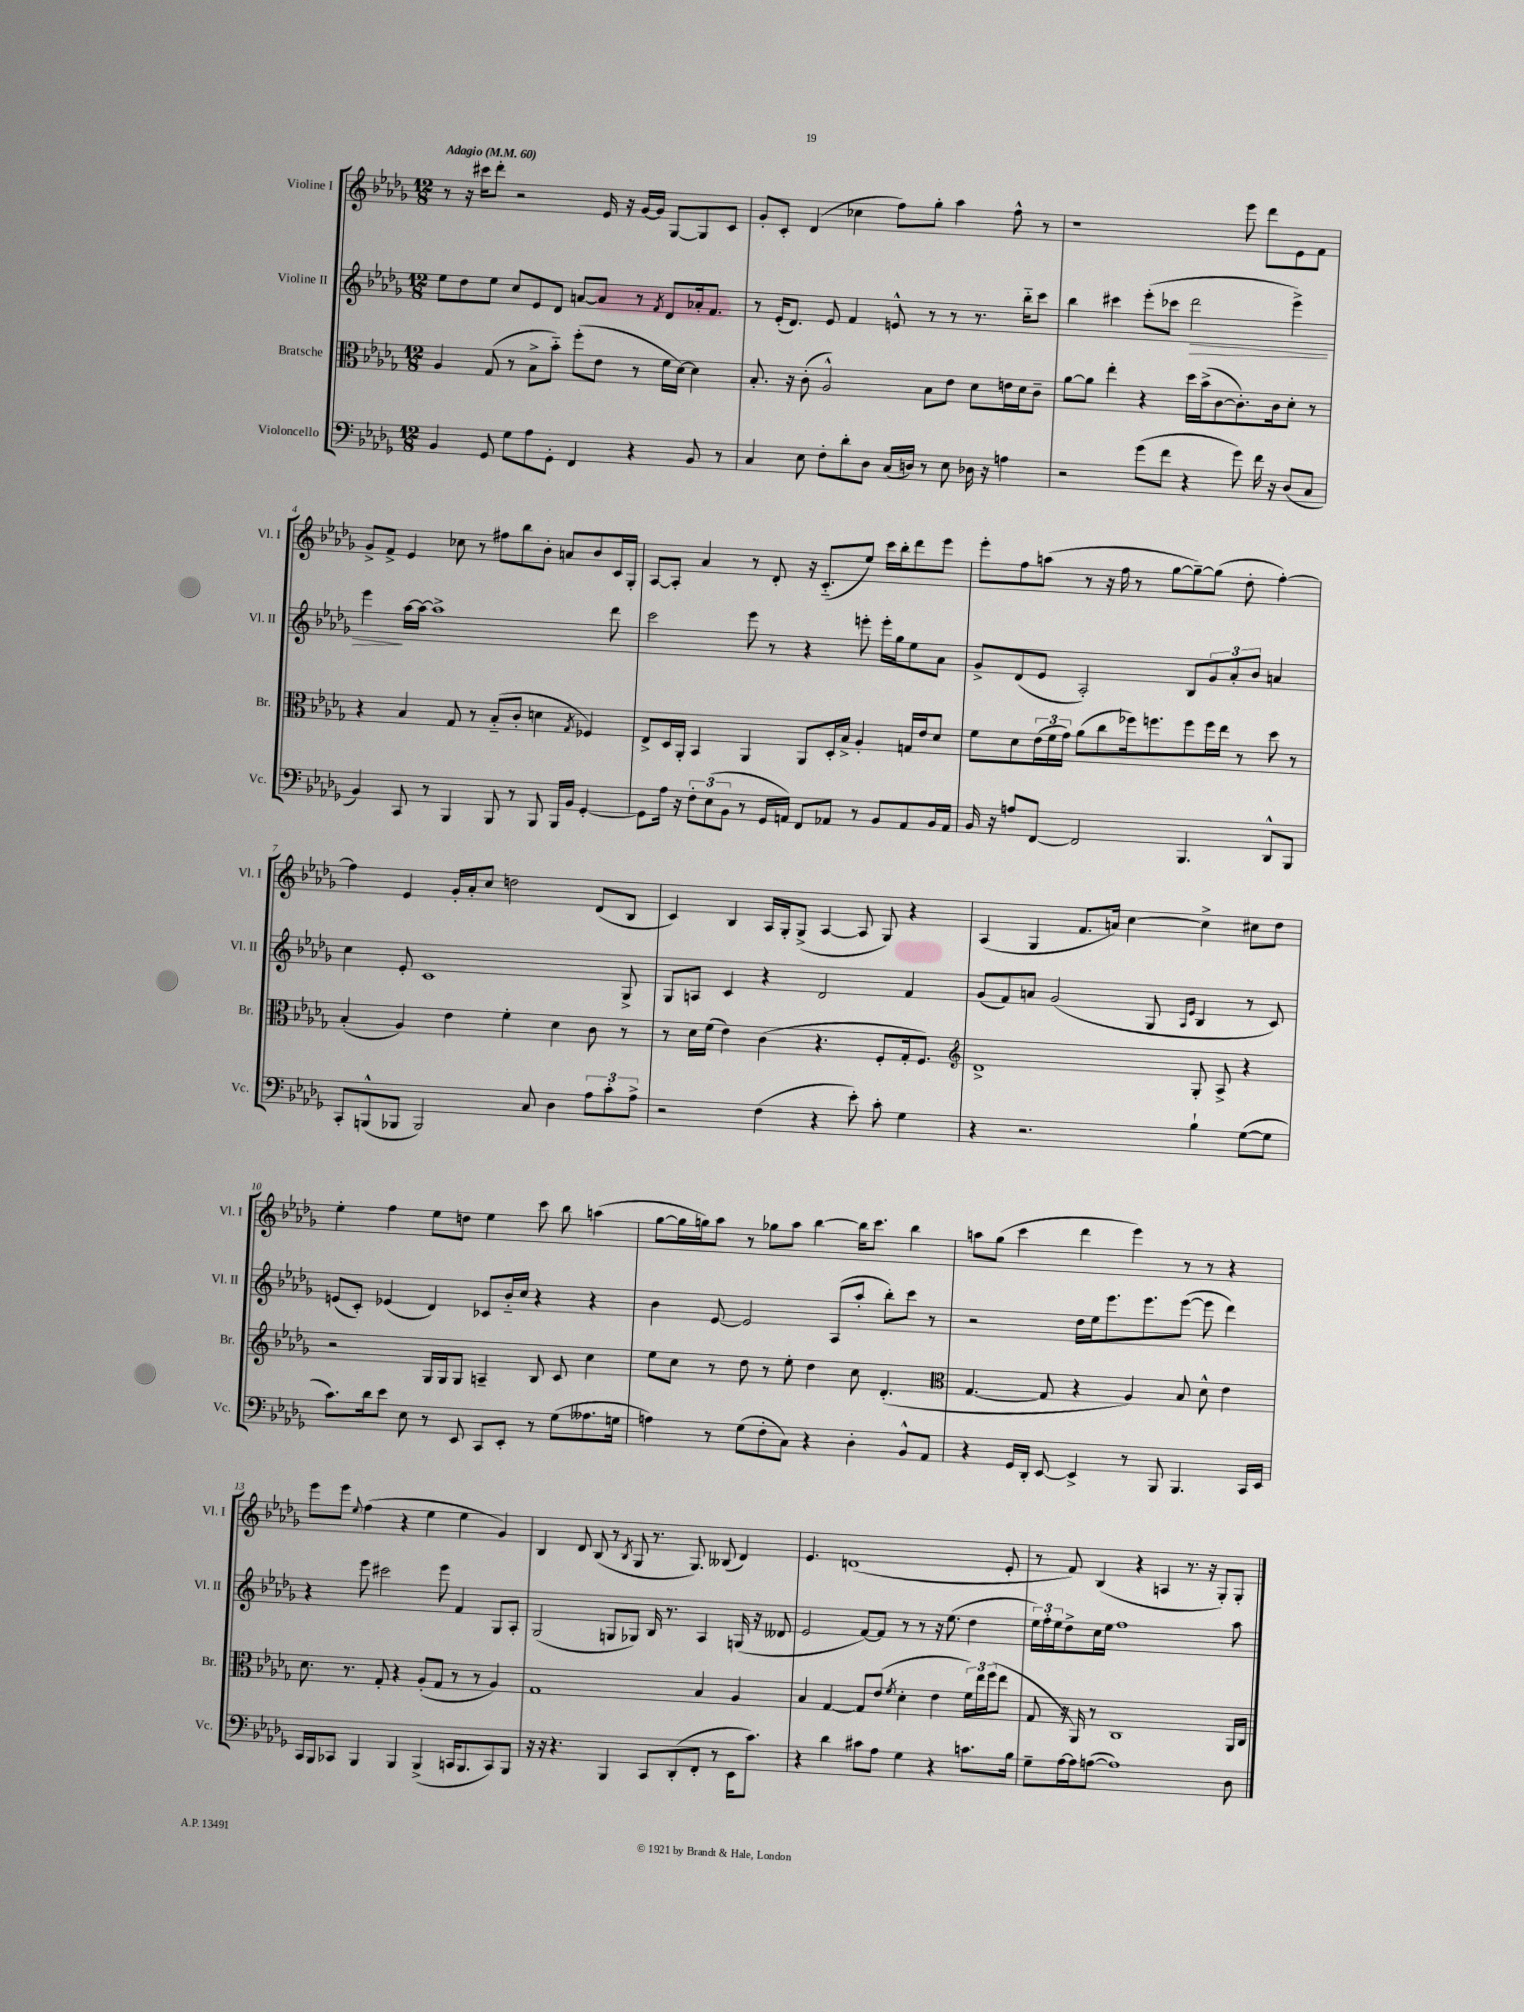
<<
\new StaffGroup <<
\new Staff = "s0" \with { instrumentName = "Violine I" shortInstrumentName = "Vl. I" } {
    \clef treble \key des \major \numericTimeSignature \time 12/8 \tempo "Adagio" 4 = 60
    r8 r16 cis'''16 des'''8-. r2 ees'16 r16 ges'16~ ges'16 ges8~ ges8 c'8 |
    ges'8-. c'8-. des'4( ces''4 f''8) ges''8-. aes''4 f''8-^ r8 |
    r1 ees'''8 des'''8 ees'8 f'8 |
    ges'8-> f'8-> ees'4 ces''8 r8 fis''8 bes''8 bes'8-. a'8 bes'8 c'16 ges16-. |
    aes8~ aes8-. aes'4 r8 des'8-. r16 c'8.-_( ees''8) c'''16 bes''16-. des'''8 ees'''8 |
    ees'''8-. f''8 a''8( r8 r16 f''16 r8 ges''8~ ges''8~--) ges''8( des''8-. f''4~-.) |
    f''4 ees'4 ges'16-. aes'16-. c''8 d''2 des'8( bes8 |
    c'4) bes4 aes16 ges16-. ges8->( aes4~ aes8 ges8) r4 |
    aes4( ges4 f'8. a'16) c''4~ c''4-> cis''8 des''8 |
    ees''4-. f''4 ees''8 d''8 ees''4 c'''8 bes''8 a''4( |
    ges''8~ ges''16 g''16) aes''8 r8 ges''8 aes''8 bes''4~ bes''16 c'''8. bes''4 |
    a''8 ges''8( c'''4 des'''4 ees'''4) r8 r8 r4 |
    ees'''8 ees'''8 \appoggiatura { ees''8 } f''4( r4 ees''4 ees''4 ges'4) |
    bes4 des'8 bes8( r8 \acciaccatura { bes8 } ges8 r8. ges8.) beses8( des'4) |
    ees'4. d'1( ees'8-. |
    r8 f'8) bes4( r4 a4 r8. r16 ges8-.) ges8-. \bar "|." |
}
\new Staff = "s1" \with { instrumentName = "Violine II" shortInstrumentName = "Vl. II" } {
    \clef treble \key des \major \numericTimeSignature \time 12/8
    ees''8 des''8 ees''8 c''8 ees'8 des'8 a'8~ a'8 r8 \acciaccatura { f'8 } des'8 aes'16-. f'8. |
    r8 ees'16-.( des'8.) ees'8 f'4 e'8-^ r8 r8 r8. bes''16-_ c'''8 |
    bes''4 cis'''4 ees'''8-.( ces'''8 des'''2\> ees'''4->) |
    ees'''4\! aes''16~ aes''16~ aes''1-> des'''8 |
    c'''2 ees'''8 r8 r4 e'''8-. e'''16-. ges''16 ees''8 aes'8 |
    ges'8-> des'8( ees'8 aes2-.) bes8 \tuplet 3/2 { ges'8 aes'8-. bes'8 } a'4 |
    c''4 ees'8-. c'1 ges8-> |
    ges8 a8 c'4 r4 des'2 f'4 |
    ges'8( f'8) a'8 ges'2( ges8 \grace { aes16 ees'16 } bes4 r8 c'8) |
    e'8( c'8-.) ees'4( des'4) ces'8 bes'16-_ c''16 r4 r4 |
    bes'4 ees'8~ ees'2 aes8( aes''8-. bes''8-.) c'''8 r8 |
    r2 des''16 ees''16 ees'''8. ees'''8. ees'''8~( ees'''8 des'''4) |
    r4 ees'''8 cis'''2 ees'''8 f'4 ges8 aes8-. |
    ges2( g8 ges8) bes16 r8. aes4 g16( r16 deses'8 |
    ees'2 f'8~) f'8 r8 r8 r16 ees''8.( des''4 |
    \tuplet 3/2 { ees''16) f''16-. ees''16 } des''8-> c''16 ees''16 f''1 aes''8 \bar "|." |
}
\new Staff = "s2" \with { instrumentName = "Bratsche" shortInstrumentName = "Br." } {
    \clef alto \key des \major \numericTimeSignature \time 12/8
    aes4 ges8( r8 bes8-> bes'8-_) f''8-.( ees'8 r8 f'16 des'16~) des'4 |
    bes8.-. r16 c'8-.( aes2-^) bes8 ees'8 des'8 e'16 des'16 c'8-- |
    aes'8~ aes'8 ees''4-. r4 des''16 bes'16->( c'8~ c'8.-.) c'16 des'8-. r8 |
    r4 bes4 ges8 r8 bes8-_( c'8-. d'4 \acciaccatura { ges8 } fes4) |
    ees8-> des16 aes,16-. bes,4 aes,4 aes,8 des16-. bes16-> aes4-. g16 ees'16 des'8 |
    f'8 des'8 \tuplet 3/2 { ees'16( f'16 ges'16) } aes'8( c''8 fes''16) f''8. f''8 f''16 ees''16 r8 des''8 r8 |
    bes4-.( aes4) ees'4 f'4-. des'4 c'8 r8 |
    r8 des'16 f'16( ees'4) c'4( r4. f8-. ges16-. f8.) |
    \clef treble des'1-> ges8-. aes8-> r4 |
    r2 ges16 ges16 ges8 a4-- bes8 c'8 c''4 |
    ees''8 c''8 r8 des''8 r8 ees''8-. des''4 c''8 des'4.-.( |
    \clef alto ges4.~ ges8 r4 aes4) bes8 des'8-^ ees'4 |
    des'8. r8. ges8-. r4 aes8-.( ges8 r8 r8 aes4) |
    ges1 bes4 aes4 |
    bes4 ges4~ ges8 ees'8( \acciaccatura { f'8 } des'4-. ees'4 \tuplet 3/2 { f'16) ees''16 f''16( } ees''8 |
    ges8 r16 aes,16) r8 c1 aes,16 c16 \bar "|." |
}
\new Staff = "s3" \with { instrumentName = "Violoncello" shortInstrumentName = "Vc." } {
    \clef bass \key des \major \numericTimeSignature \time 12/8
    bes,4 ges,8 ges8 aes8 ges,8-. f,4 r4 bes,8 r8 |
    c4 ees8 f8-. des'8-. des8 c16( d16) r8 ees8 des16 r16 a4 |
    r2 ges'8( f'8 r4 ges'8) f'16 r16 des8( c8 |
    bes,4) c,8 r8 bes,,4 bes,,8 r8 bes,,8 bes,,16 bes,16 ges,4~-. |
    ges,8 aes16 r16 \tuplet 3/2 { f8-. ees8( bes,8 } r8 ges,16 a,16) f,8 aes,8 r8 bes,8 aes,8 bes,16 aes,16 |
    bes,16 r16 a8 f,8~ f,2 bes,,4. des,8-^ bes,,8 |
    c,8-. b,,8-^( bes,,8 bes,,2) c8 des4 \tuplet 3/2 { aes8 c'8-. aes8-> } |
    r2 f4( r4 ees'8-.) c'8-. ges4 |
    r4 r2. bes4-! ges8~( ges8 |
    c'8.) des'16 ees'8 ees8 r8 ees,8 c,8 ees,8-. r8 ges8( aeses8. g16 |
    a4) r8 ges8( f8-. c8) r4 des4-. bes,8-^ aes,8 |
    r4 ges,16 des,16-. ees,8~ ees,4-> r8 bes,,8 bes,,4. c,16 ees,16 |
    c,16 bes,,16 ces,8 bes,,4 bes,,4 bes,,4->( c,16 bes,,8. c,8) bes,,8 |
    r16 r16 r4. bes,,4 c,8 des,8-.( f,8-. r8 ees,16 c'8.) |
    r4 des'4 cis'8 aes8 ges4 r4 c'8. bes16 |
    ges8-- aes16~ aes16 a8~( a1) des8 \bar "|." |
}
>>
>>
